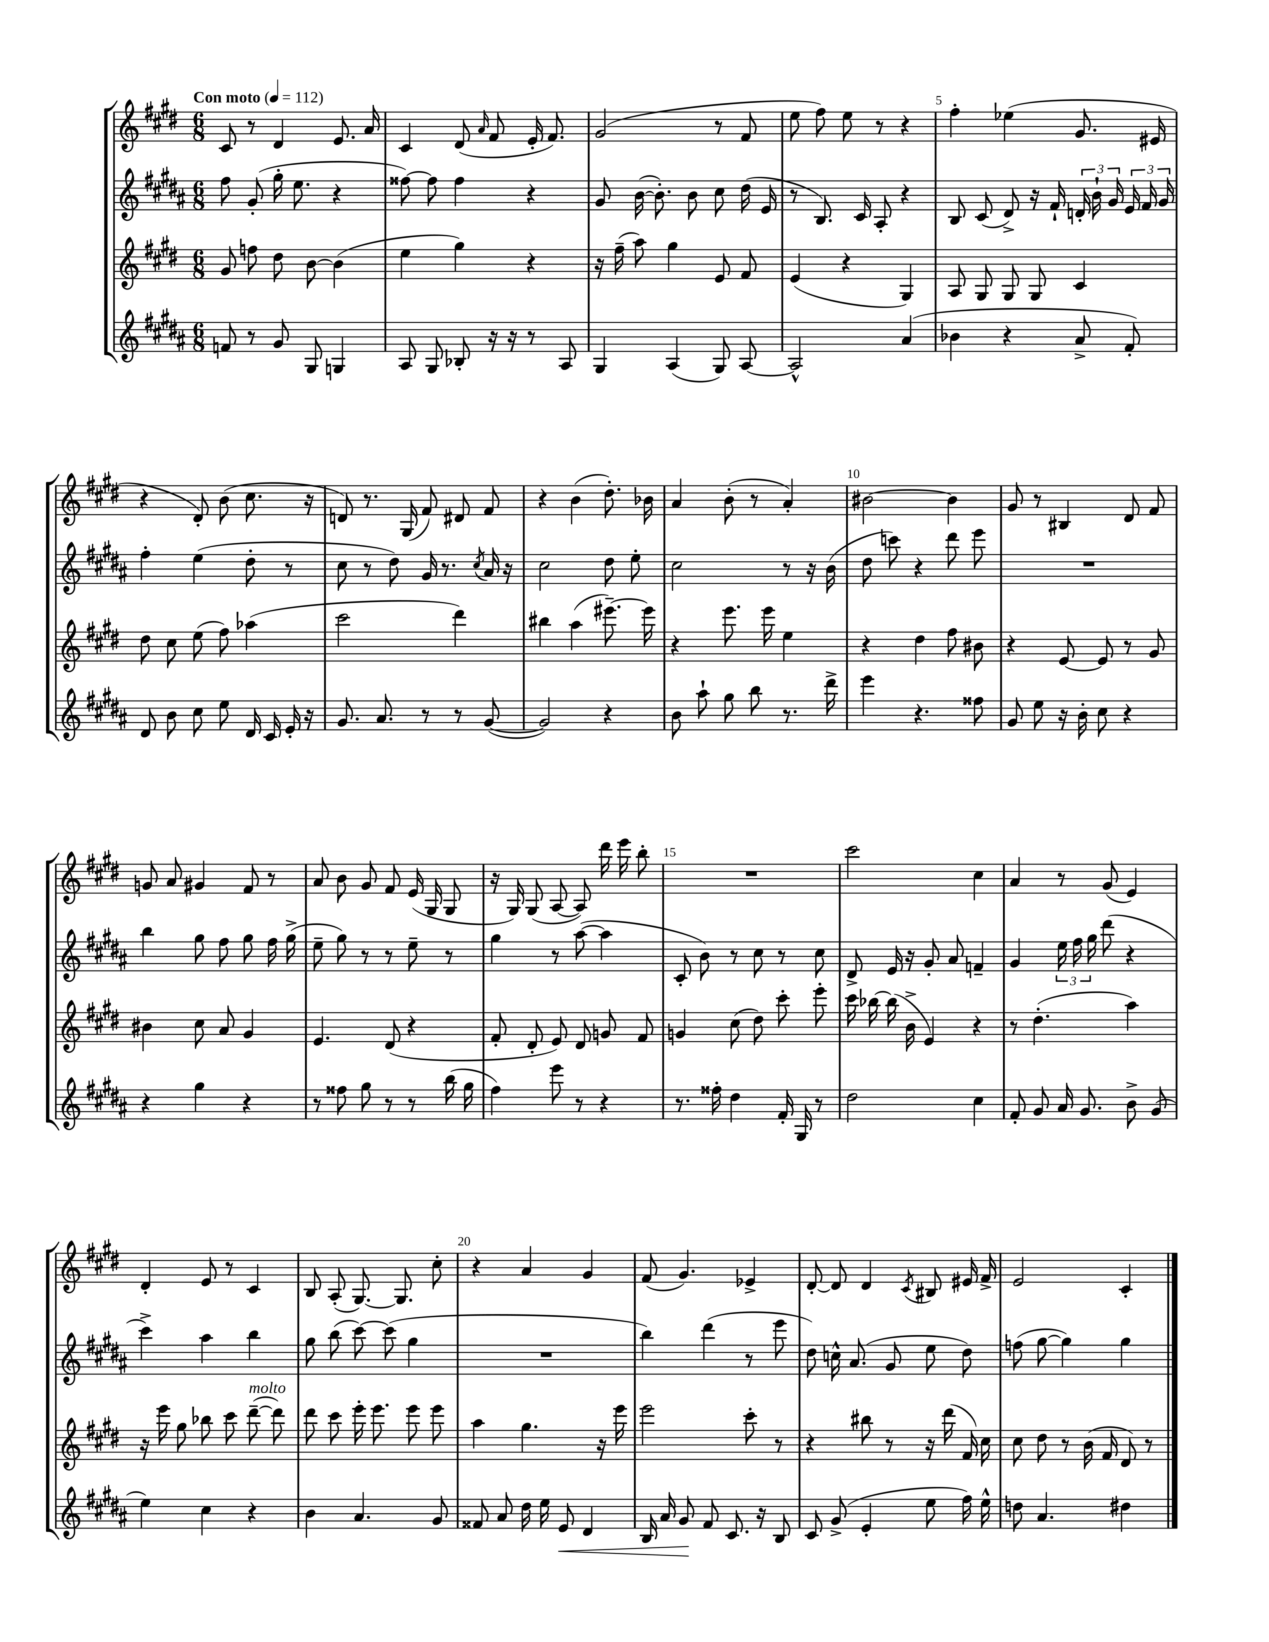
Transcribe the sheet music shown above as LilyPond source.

<<
\new StaffGroup <<
\new Staff = "s0" {
    \clef treble \key e \major \numericTimeSignature \time 6/8 \tempo "Con moto" 4 = 112
    \autoBeamOff cis'8 r8 dis'4 e'8. a'16 |
    cis'4 dis'8( \grace { a'16 } fis'8 e'16-. fis'8.) |
    gis'2( r8 fis'8 |
    e''8 fis''8) e''8 r8 r4 |
    fis''4-. ees''4( gis'8. eis'16 |
    r4 dis'8-.) b'8( cis''8. r16 |
    d'8) r8. gis16( fis'8) dis'8 fis'8 |
    r4 b'4( dis''8.-.) bes'16 |
    a'4 b'8-.( r8 a'4-.) |
    bis'2~ bis'4 |
    gis'8 r8 bis4 dis'8 fis'8 |
    g'8 a'8 gis'4 fis'8 r8 |
    a'8 b'8 gis'8 fis'8 e'16( gis16 gis8 |
    r16 gis16) gis8( a8~ a8) dis'''16 e'''16 b''8-. |
    R2. |
    cis'''2 cis''4 |
    a'4 r8 gis'8( e'4) |
    dis'4-. e'8 r8 cis'4 |
    b8 a8-.( gis8.~) gis8. cis''8-. |
    r4 a'4 gis'4 |
    fis'8( gis'4.) ees'4-> |
    dis'8~-. dis'8 dis'4 \acciaccatura { cis'8 } bis8 eis'16 fis'16-> |
    e'2 cis'4-. \bar "|." |
}
\new Staff = "s1" {
    \clef treble \key b \major \numericTimeSignature \time 6/8
    \autoBeamOff fis''8 gis'8-.( gis''16-. e''8. r4 |
    fisis''8~) fisis''8 fisis''4 r4 |
    gis'8 b'16~( b'8.-.) b'8 cis''8 dis''16( e'16 |
    r8 b8.) cis'16 ais8-. r4 |
    b8 cis'8( dis'8->) r16 fis'16-! \tuplet 3/2 { d'16-. b'16-! gis'16 } \tuplet 3/2 { e'16 fis'16 gis'16 } |
    fis''4-. e''4( dis''8-. r8 |
    cis''8 r8 dis''8) gis'16 r8. \acciaccatura { cis''8 } ais'16 r16 |
    cis''2 dis''8 e''8-. |
    cis''2 r8 r16 b'16( |
    dis''8 c'''8) r4 dis'''8 e'''8 |
    R2. |
    b''4 gis''8 fis''8 gis''8 fis''16 gis''16->( |
    e''8-- gis''8) r8 r8 e''8-- r8 |
    gis''4 r8 ais''8~( ais''4 |
    cis'8-. b'8) r8 cis''8 r8 cis''8 |
    dis'8-> e'16 r16 gis'8-. ais'8 f'4-- |
    gis'4 \tuplet 3/2 { e''16 fis''16 gis''16 } dis'''8( r4 |
    cis'''4->) ais''4 b''4 |
    gis''8 b''8( cis'''8~) cis'''8( gis''4 |
    R2. |
    b''4) dis'''4( r8 e'''8 |
    dis''8) c''16-^ ais'8.( gis'8 e''8 dis''8) |
    f''8( gis''8~ gis''4) gis''4 \bar "|." |
}
\new Staff = "s2" {
    \clef treble \key e \major \numericTimeSignature \time 6/8
    \autoBeamOff gis'8 f''8 dis''8 b'8~ b'4( |
    e''4 gis''4) r4 |
    r16 fis''16--( a''8) gis''4 e'8 fis'8 |
    e'4( r4 gis4) |
    a8 gis8 gis8 gis8 cis'4 |
    dis''8 cis''8 e''8( fis''8) aes''4( |
    cis'''2 dis'''4) |
    bis''4 a''4( eis'''8.~--) eis'''16 |
    r4 e'''8. e'''16 e''4 |
    r4 dis''4 fis''8 bis'8 |
    r4 e'8~ e'8 r8 gis'8 |
    bis'4 cis''8 a'8 gis'4 |
    e'4. dis'8( r4 |
    fis'8-. dis'8-. e'8) dis'8 g'8 fis'8 |
    g'4 cis''8( dis''8) cis'''8-. e'''8-. |
    cis'''16 bes''16~ bes''16( b'16-> e'4) r4 |
    r8 dis''4.-.( a''4) |
    r16 e'''16 gis''8 bes''8 cis'''8 dis'''8~--^\markup { \italic "molto" }( dis'''8) |
    dis'''8 cis'''8 e'''16-. e'''8. e'''8 e'''8 |
    a''4 gis''4. r16 e'''16 |
    e'''2 cis'''8-. r8 |
    r4 bis''8 r8 r16 dis'''16( fis'16) cis''16 |
    cis''8 dis''8 r8 b'16( fis'16 dis'8) r8 \bar "|." |
}
\new Staff = "s3" {
    \clef treble \key b \major \numericTimeSignature \time 6/8
    \autoBeamOff f'8 r8 gis'8 gis8 g4 |
    ais8 gis8 bes8-. r16 r16 r8 ais8 |
    gis4 ais4( gis8) ais8~ |
    ais2-^ ais'4( |
    bes'4 r4 ais'8-> fis'8-.) |
    dis'8 b'8 cis''8 e''8 dis'16 cis'16 e'16-. r16 |
    gis'8. ais'8. r8 r8 gis'8~( |
    gis'2) r4 |
    b'8 ais''8-! gis''8 b''8 r8. dis'''16-> |
    e'''4 r4. fisis''8 |
    gis'8 e''8 r16 b'16-. cis''8 r4 |
    r4 gis''4 r4 |
    r8 fisis''8 gis''8 r8 r8 b''16( gis''16 |
    fis''4) e'''8 r8 r4 |
    r8. fisis''16-. dis''4 fis'16-. gis16 r8 |
    dis''2 cis''4 |
    fis'8-. gis'8 ais'16 gis'8. b'8-> gis'8( |
    e''4) cis''4 r4 |
    b'4 ais'4. gis'8 |
    fisis'8 ais'8 dis''16 e''16 e'8\< dis'4 |
    b16 ais'16 gis'8\! fis'8 cis'8. r16 b8 |
    cis'8 gis'8->( e'4-. e''8 fis''16) e''16-^ |
    d''8 ais'4. dis''4 \bar "|." |
}
>>
>>
\layout { \context { \Score \override BarNumber.break-visibility = ##(#f #t #t) barNumberVisibility = #(every-nth-bar-number-visible 5) } }
